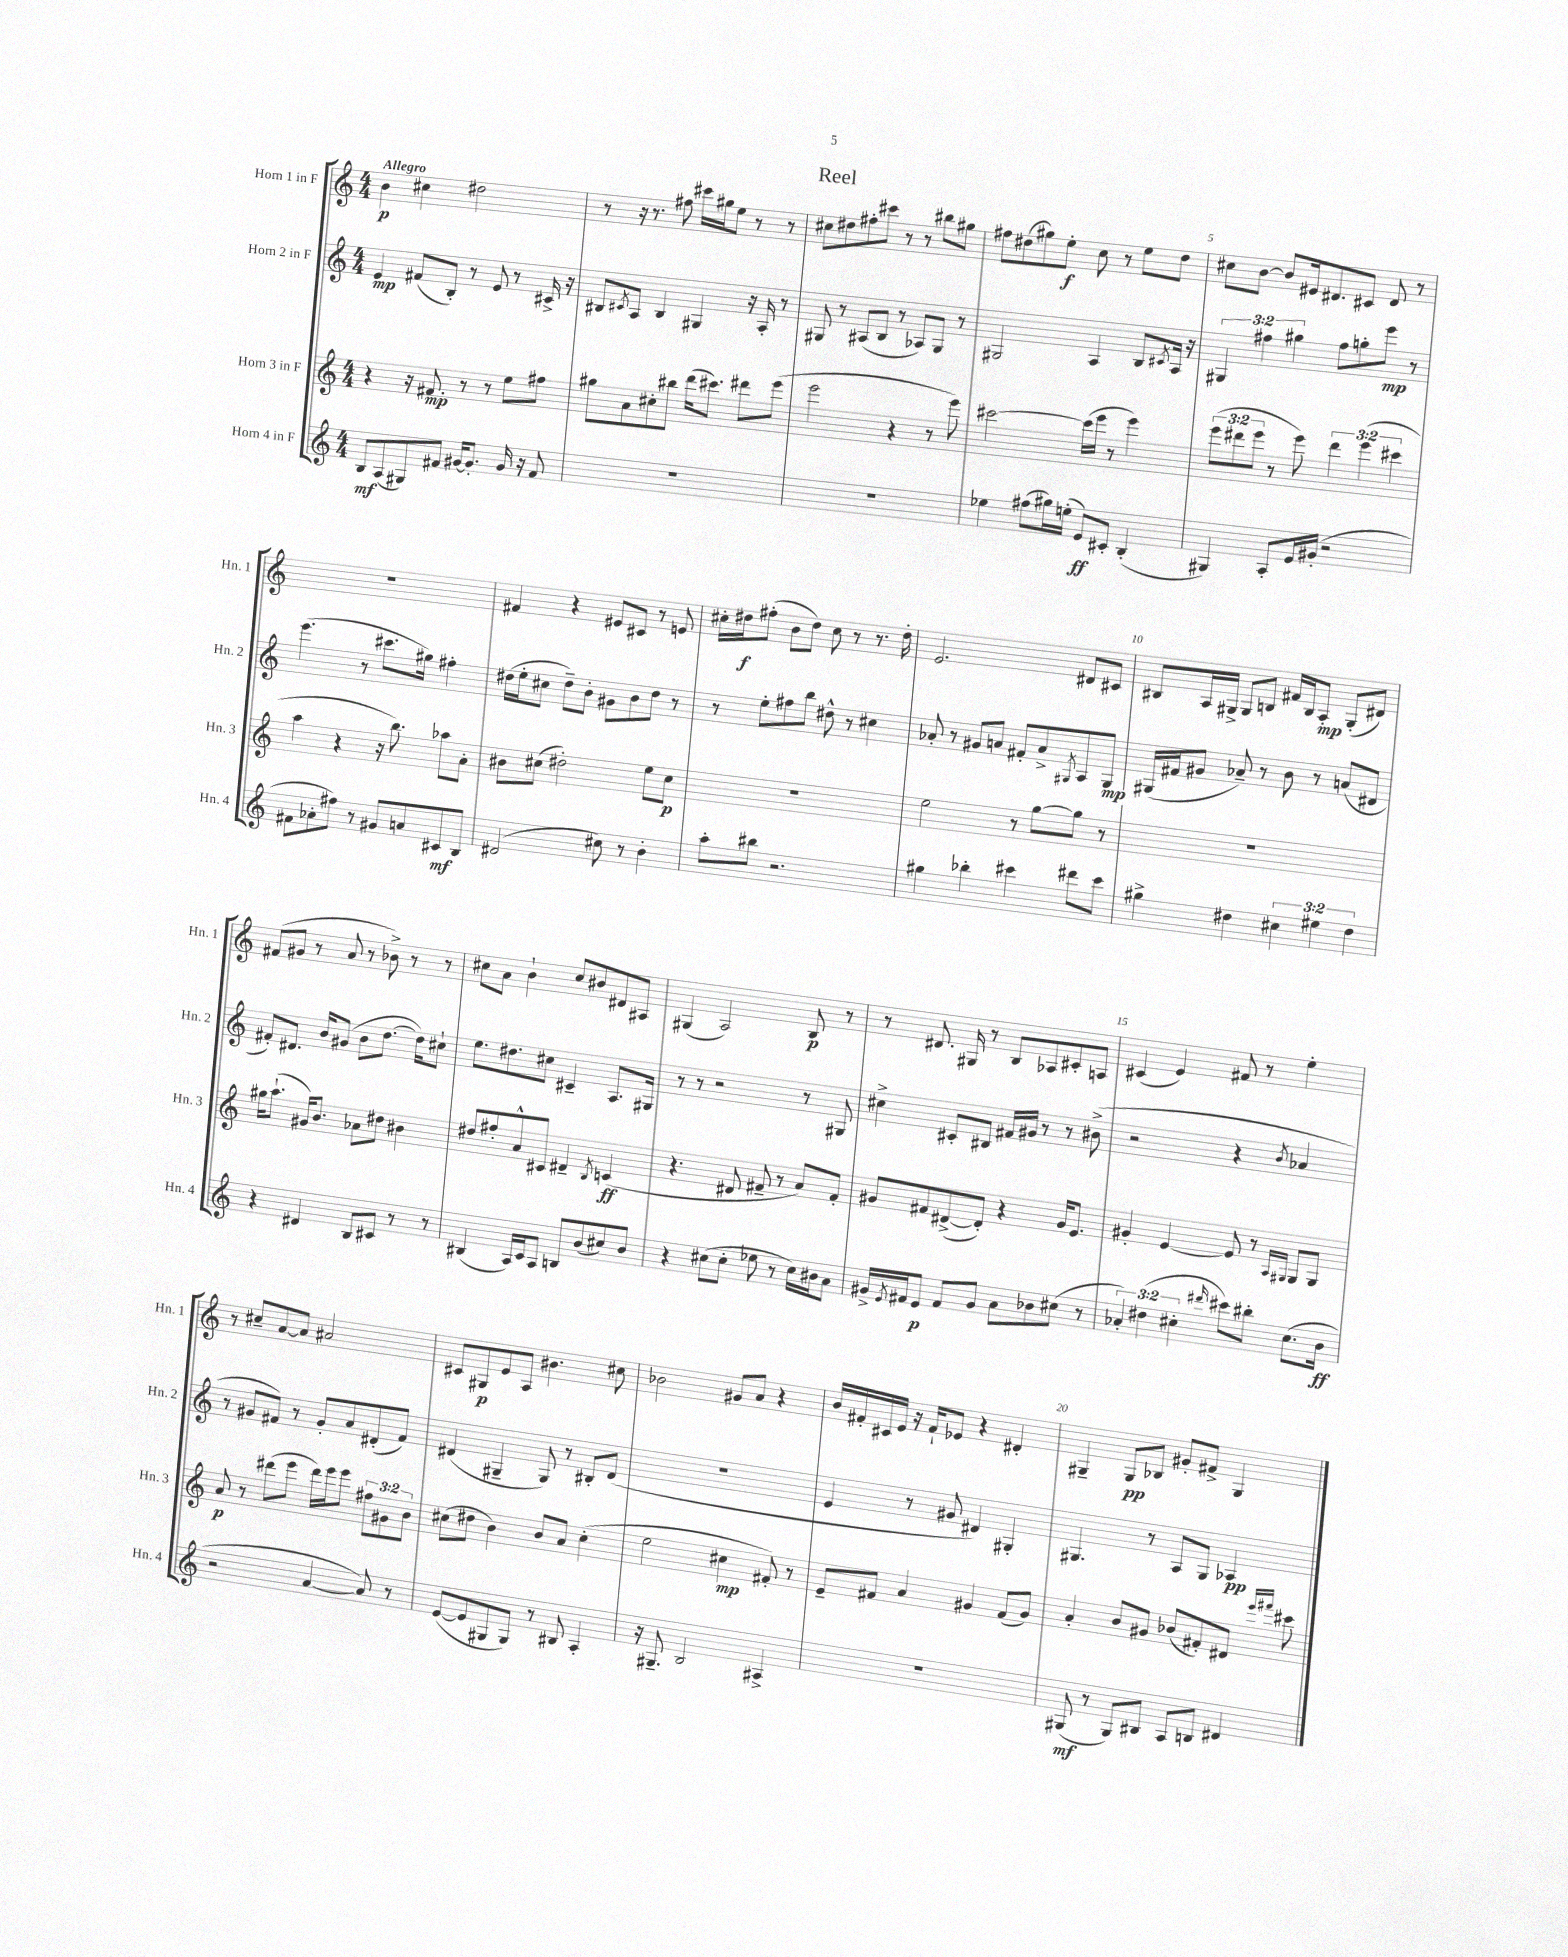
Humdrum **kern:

**kern	**dynam	**kern	**dynam	**kern	**dynam	**kern	**dynam
*part4	*part4	*part3	*part3	*part2	*part2	*part1	*part1
*staff4	*staff4	*staff3	*staff3	*staff2	*staff2	*staff1	*staff1
*I"Horn 4 in F	*	*I"Horn 3 in F	*	*I"Horn 2 in F	*	*I"Horn 1 in F	*
*I'Hn. 4	*	*I'Hn. 3	*	*I'Hn. 2	*	*I'Hn. 1	*
*clefG2	*	*clefG2	*	*clefG2	*	*clefG2	*
*k[]	*	*k[]	*	*k[]	*	*k[]	*
*M4/4	*	*M4/4	*	*M4/4	*	*M4/4	*
=1	=1	=1	=1	=1	=1	=1	=1
!	!	!	!	!	!	!LO:TX:a:B:t=Allegro	!
8B/L	mf	4r	.	4e/	mp	4b\	p
(8A/	.	.	.	.	.	.	.
8G#X/)	.	16r	.	(8f#X/L	.	4cc#X\	.
.	.	8.f#X/	mp	.	.	.	.
8f#X/J	.	.	.	8B'/J)	.	.	.
[16g#X/KL	.	8r	.	8r	.	2dd#X\	.
8.g#'/J]	.	.	.	.	.	.	.
.	.	8r	.	8e/	.	.	.
16g#/	.	8ee\L	.	8r	.	.	.
16r	.	.	.	.	.	.	.
8f#/	.	8ff#X\J	.	16c#X^/	.	.	.
.	.	.	.	16r	.	.	.
=2	=2	=2	=2	=2	=2	=2	=2
1r	.	8gg#X\L	.	8B#X/L	.	8r	.
.	.	.	.	8qc#X/	.	.	.
.	.	8a\	.	8A/J	.	16r	.
.	.	.	.	.	.	8.r	.
.	.	8cc#X'\	.	4B#/	.	.	.
.	.	8bb#X\J	.	.	.	8ff#X\	.
.	.	(16ddd\KL	.	4G#X/	.	16ccc#X\LL	.
.	.	8.ccc#X\J)	.	.	.	16gg#X\J	.
.	.	.	.	.	.	8ee\J	.
.	.	8ddd#X\L	.	16r	.	8r	.
.	.	.	.	16A'/	.	.	.
.	.	(8eee\J	.	8r	.	8r	.
=3	=3	=3	=3	=3	=3	=3	=3
1r	.	2eee\	.	8G#X/	.	8cc#X\L	.
.	.	.	.	8r	.	8dd#X\	.
.	.	.	.	(8A#X/L	.	8ff#X'\	.
.	.	.	.	8B/J	.	8ccc#X\J	.
.	.	4r	.	8r	.	8r	.
.	.	.	.	8A-X/L)	.	8r	.
.	.	8r	.	8G#/J	.	8bb#X\L	.
.	.	8eee\)	.	8r	.	8gg#X\J	.
=4	=4	=4	=4	=4	=4	=4	=4
4ee-X\	.	[2ccc#X\	.	2G#X/	.	8ff#X\L	.
.	.	.	.	.	.	(8dd#X\	.
(8ff#X\L	.	.	.	.	.	8gg#X\)	.
16gg#X\L)	.	.	.	.	.	8ee'\J	f
(16een'\JJ	.	.	.	.	.	.	.
8e/L)	ff	(16ccc#\LL]	.	4A/	.	8cc\	.
.	.	16eee\JJ	.	.	.	.	.
8c#X'/J	.	8r	.	.	.	8r	.
(4B'/	.	4eee\)	.	8B/L	.	8ee\L	.
.	.	.	.	8qc#X/	.	.	.
.	.	.	.	16A/Jk	.	8dd#\J	.
.	.	.	.	16r	.	.	.
=5	=5	=5	=5	=5	=5	=5	=5
4G#X/)	.	(12eee\L	.	6G#X/	.	8cc#X\L	.
.	.	12ddd#X\	.	.	.	.	.
.	.	.	.	.	.	[8b\J	.
.	.	12eee\J	.	6ff#X\	.	.	.
8A'/L	.	8r	.	.	.	8b/L]	.
.	.	.	.	6gg#X\	.	.	.
16e/L	.	8eee\)	.	.	.	16e#X/k	.
(16g#X'/JJ	.	.	.	.	.	8.d#X/	.
2r	.	6ddd#\	.	8ff#\L	.	.	.
.	.	.	.	8ggn'\	.	8c#X/J	.
.	.	(6eee\	.	.	.	.	.
.	.	.	.	8eee\J	mp	8d#/	.
.	.	6ccc#X\	.	.	.	.	.
.	.	.	.	8r	.	8r	.
!!LO:LB:g=z
=6	=6	=6	=6	=6	=6	=6	=6
8f#X\L	.	4aa\	.	(4.eee\	.	1r	.
8a-X'\	.	.	.	.	.	.	.
8ff#X\J)	.	4r	.	.	.	.	.
8r	.	.	.	8r	.	.	.
8g#X/L	.	16r	.	8.ccc#X\L	.	.	.
.	.	8.bb\)	.	.	.	.	.
8an/	.	.	.	.	.	.	.
.	.	.	.	16gg#X\Jk)	.	.	.
8c#X/	mf	8aa-X\L	.	4ff#X'\	.	.	.
8B/J	.	8a'\J	.	.	.	.	.
=7	=7	=7	=7	=7	=7	=7	=7
(2d#X/	.	8b#X\L	.	(16dd#X\LL	.	4f#X/	.
.	.	.	.	16ee'\J	.	.	.
.	.	(8cc#X\J	.	8cc#X\J	.	.	.
.	.	2dd#X'\)	.	8dd#~\L)	.	4r	.
.	.	.	.	8b'\J	.	.	.
8cc#X\)	.	.	.	8g#X\L	.	8e#X/L	.
8r	.	.	.	8b\	.	8c#X/J	.
4b'\	.	8ee\L	.	8dd#\J	.	8r	.
.	.	8cc#\J	p	8r	.	8en/	.
=8	=8	=8	=8	=8	=8	=8	=8
8aa'\L	.	1r	.	8r	.	16cc#X'\LL	.
.	.	.	.	.	.	16dd#X\J	f
8bb#X\J	.	.	.	8ee'\L	.	(8ff#X'\J	.
2.r	.	.	.	8ff#X\	.	8b\L	.
.	.	.	.	8bb\J	.	8dd#\J)	.
.	.	.	.	8dd#X^^\	.	8cc#\	.
.	.	.	.	8r	.	8r	.
.	.	.	.	4cc#X\	.	8.r	.
.	.	.	.	.	.	16dd#'\	.
=9	=9	=9	=9	=9	=9	=9	=9
4gg#X\	.	2ee\	.	8a-X'/	.	2.e/	.
.	.	.	.	8r	.	.	.
4bb-X'\	.	.	.	8g#X/L	.	.	.
.	.	.	.	8an/J	.	.	.
4ccc#X\	.	8r	.	8f#X'/L	.	.	.
.	.	[8gg\L	.	8a^/	.	.	.
.	.	.	.	8qG#X/	.	.	.
8ddd#X\L	.	8gg\J]	.	8A/	.	8d#X/L	.
8ccc#\J	.	8r	.	8G#/J	mp	8c#X/J	.
=10	=10	=10	=10	=10	=10	=10	=10
4gg#X^\	.	1r	.	(16G#X/LL	.	8B#X/L	.
.	.	.	.	16f#X/J	.	.	.
.	.	.	.	8g#X/J	.	16A/L	.
.	.	.	.	.	.	16G#X^/JJ	.
4dd#X\	.	.	.	8a-X~/)	.	8G#/L	.
.	.	.	.	8r	.	8Bn/J	.
6cc#X\	.	.	.	8b\	.	16f#X/LL	.
.	.	.	.	.	.	16B/J	.
.	.	.	.	8r	.	8A'/J	mp
6ee#X\	.	.	.	.	.	.	.
.	.	.	.	(8an/L	.	(8G#'/L	.
6dd#\	.	.	.	.	.	.	.
.	.	.	.	8d#X/J	.	8d#X/J)	.
!!LO:LB:g=z
=11	=11	=11	=11	=11	=11	=11	=11
4r	.	16gg#X\KL	.	8f#X'/L)	.	(8f#X/L	.
.	.	(8.aa`\J	.	.	.	.	.
.	.	.	.	8.d#X/J	.	8g#X/J	.
4d#X/	.	16g#X/KL)	.	.	.	8r	.
.	.	8.b/J	.	16b/KL	.	.	.
.	.	.	.	(8g#X/J	.	8a/	.
8B/L	.	8a-X\L	.	8b\L	.	8r	.
8c#X/J	.	8dd#X\J	.	[8.dd\J	.	8b-X^\)	.
8r	.	4b#X\	.	.	.	8r	.
.	.	.	.	16dd\KL])	.	.	.
8r	.	.	.	8cc#X`\J	.	8r	.
=12	=12	=12	=12	=12	=12	=12	=12
(4B#X/	.	8dd#X/L	.	8.ee\L	.	8cc#X\L	.
.	.	8ff#X'/	.	.	.	8a\J	.
.	.	.	.	8.dd#X\	.	.	.
16A/LL)	.	8a^^/	.	.	.	4b`\	.
16c/J	.	.	.	.	.	.	.
8A/J	.	8c#X/J	.	8cc#X\J	.	.	.
8Bn/L	.	4d#X~/	.	4c#X~/	.	8cc#/L	.
(8b/	.	.	.	.	.	8b#X/	.
.	.	8qB/	.	.	.	.	.
8cc#X/)	.	(4cn/	ff	8.A/L	.	8d#X/	.
8b/J	.	.	.	.	.	8A#X/J	.
.	.	.	.	16G#X/Jk	.	.	.
=13	=13	=13	=13	=13	=13	=13	=13
4r	.	4.r	.	8r	.	(4G#X/	.
.	.	.	.	8r	.	.	.
(8cc#X\L	.	.	.	2r	.	2A/)	.
8cc#'\J	.	8d#X/	.	.	.	.	.
8ee-X\	.	8f#X~/	.	.	.	.	.
8r	.	8r	.	.	.	.	.
16cc#\LL)	.	8a/L)	.	8r	.	8B/	p
16b#X\J	.	.	.	.	.	.	.
8a\J	.	8f#'/J	.	8G#X/	.	8r	.
=14	=14	=14	=14	=14	=14	=14	=14
16g#X^/LL	.	8g#X/L	.	4cc#X^\	.	8r	.
8qe/	.	.	.	.	.	.	.
16f#X/J	.	.	.	.	.	.	.
8e/J	p	8f#X/	.	.	.	8.d#X/	.
8f#/L	.	([8d#X^/	.	8c#X'/L	.	.	.
.	.	.	.	.	.	16G#X/	.
8g#/J	.	8d#'/J])	.	8B#X/J	.	8r	.
8a\L	.	4r	.	16f#X/LL	.	8B/L	.
.	.	.	.	16g#X/JJ	.	.	.
8b-X\	.	.	.	8r	.	8A-X/	.
(8cc#X\J	.	16g#/KL	.	8r	.	8c#X'/	.
.	.	8.e/J	.	.	.	.	.
8r	.	.	.	(8b#X^\	.	8An/J	.
=15	=15	=15	=15	=15	=15	=15	=15
6a-X'/)	.	4g#X'/	.	2r	.	(4c#X/	.
(6dd#X\	.	.	.	.	.	.	.
.	.	[4e/	.	.	.	4e/)	.
6cc#X'\	.	.	.	.	.	.	.
16qqddd#X/	.	.	.	.	.	.	.
8ccc#X\L)	.	8e/]	.	4r	.	8f#X/	.
8bb#X'\J	.	8r	.	.	.	8r	.
.	.	16qqA/LL	.	.	.	.	.
.	.	16qqG#X/JJ	.	8qb/	.	.	.
(8.cc#\L	.	8G#/L	.	4a-X/	.	4ee'\	.
.	.	8G#/J	.	.	.	.	.
16b\Jk	ff	.	.	.	.	.	.
!!LO:LB:g=z
=16	=16	=16	=16	=16	=16	=16	=16
2r	.	8a/	p	8r	.	8r	.
.	.	8r	.	8g#X/L	.	8cc#X~/L	.
.	.	(8ddd#X\L	.	8f#X/J)	.	[8a/	.
.	.	8eee\J	.	8r	.	8a/J]	.
[4a/	.	16ddd#\LL)	.	8g#'/L	.	2a#X/	.
.	.	16eee\J	.	.	.	.	.
.	.	8eee\J	.	8a/	.	.	.
8a/])	.	12ff#X\L	.	(8d#X'/	.	.	.
.	.	12g#X\	.	.	.	.	.
8r	.	.	.	8f#/J)	.	.	.
.	.	12b\J	.	.	.	.	.
=17	=17	=17	=17	=17	=17	=17	=17
([8e/L	.	(8cc#X\L	.	(4d#X/	.	8c#X/L	.
8e/]	.	8dd#X\J	.	.	.	8G#X/	p
8G#X/	.	4b\)	.	4G#X~/	.	8e/	.
8G#/J)	.	.	.	.	.	8A/J	.
8r	.	8b/L	.	8G#/)	.	4.b#X\	.
8B#X/	.	8a/J	.	8r	.	.	.
4A'/	.	(4cc#'\	.	8B#X'/L	.	.	.
.	.	.	.	(8d#/J	.	8cc#X\	.
=18	=18	=18	=18	=18	=18	=18	=18
16r	.	2ee\	.	1r	.	2b-X\	.
8.G#X~/	.	.	.	.	.	.	.
2B/	.	.	.	.	.	.	.
.	.	4cc#X\	mp	.	.	8g#X/L	.
.	.	.	.	.	.	8a/J	.
4A#X^/	.	8f#X'/)	.	.	.	4r	.
.	.	8r	.	.	.	.	.
=19	=19	=19	=19	=19	=19	=19	=19
1r	.	8e~/L	.	4e/	.	16b/LL	.
.	.	.	.	.	.	16f#X'/	.
.	.	8f#X/J	.	.	.	16c#X/	.
.	.	.	.	.	.	16e/JJ	.
.	.	4a/	.	8r	.	16r	.
.	.	.	.	.	.	16f#`/KL	.
.	.	.	.	8g#X/	.	8e-X/J	.
.	.	4g#X/	.	4d#X/)	.	4r	.
.	.	(8f#/L	.	4G#X'/	.	4d#X'/	.
.	.	8g#/J)	.	.	.	.	.
=20	=20	=20	=20	=20	=20	=20	=20
(8G#X/	mf	4a'/	.	4.G#X/	.	4G#X~/	.
8r	.	.	.	.	.	.	.
8G#/L)	.	8b/L	.	.	.	8G#/L	pp
8B#X/J	.	8g#X/J	.	8r	.	8B-X/J	.
8A/L	.	(8b-X/L	.	8A/L	.	8g#X'/L	.
8Bn/J	.	8f#X'/)	.	8G#/J	.	8f#X^/J	.
4d#X/	.	8d#X/J	.	4A-X/	pp	4G#/	.
.	.	16qqeee/LL	.	.	.	.	.
.	.	16qqfff#X/JJ	.	.	.	.	.
.	.	8ccc#X\	.	.	.	.	.
==	==	==	==	==	==	==	==
*-	*-	*-	*-	*-	*-	*-	*-
